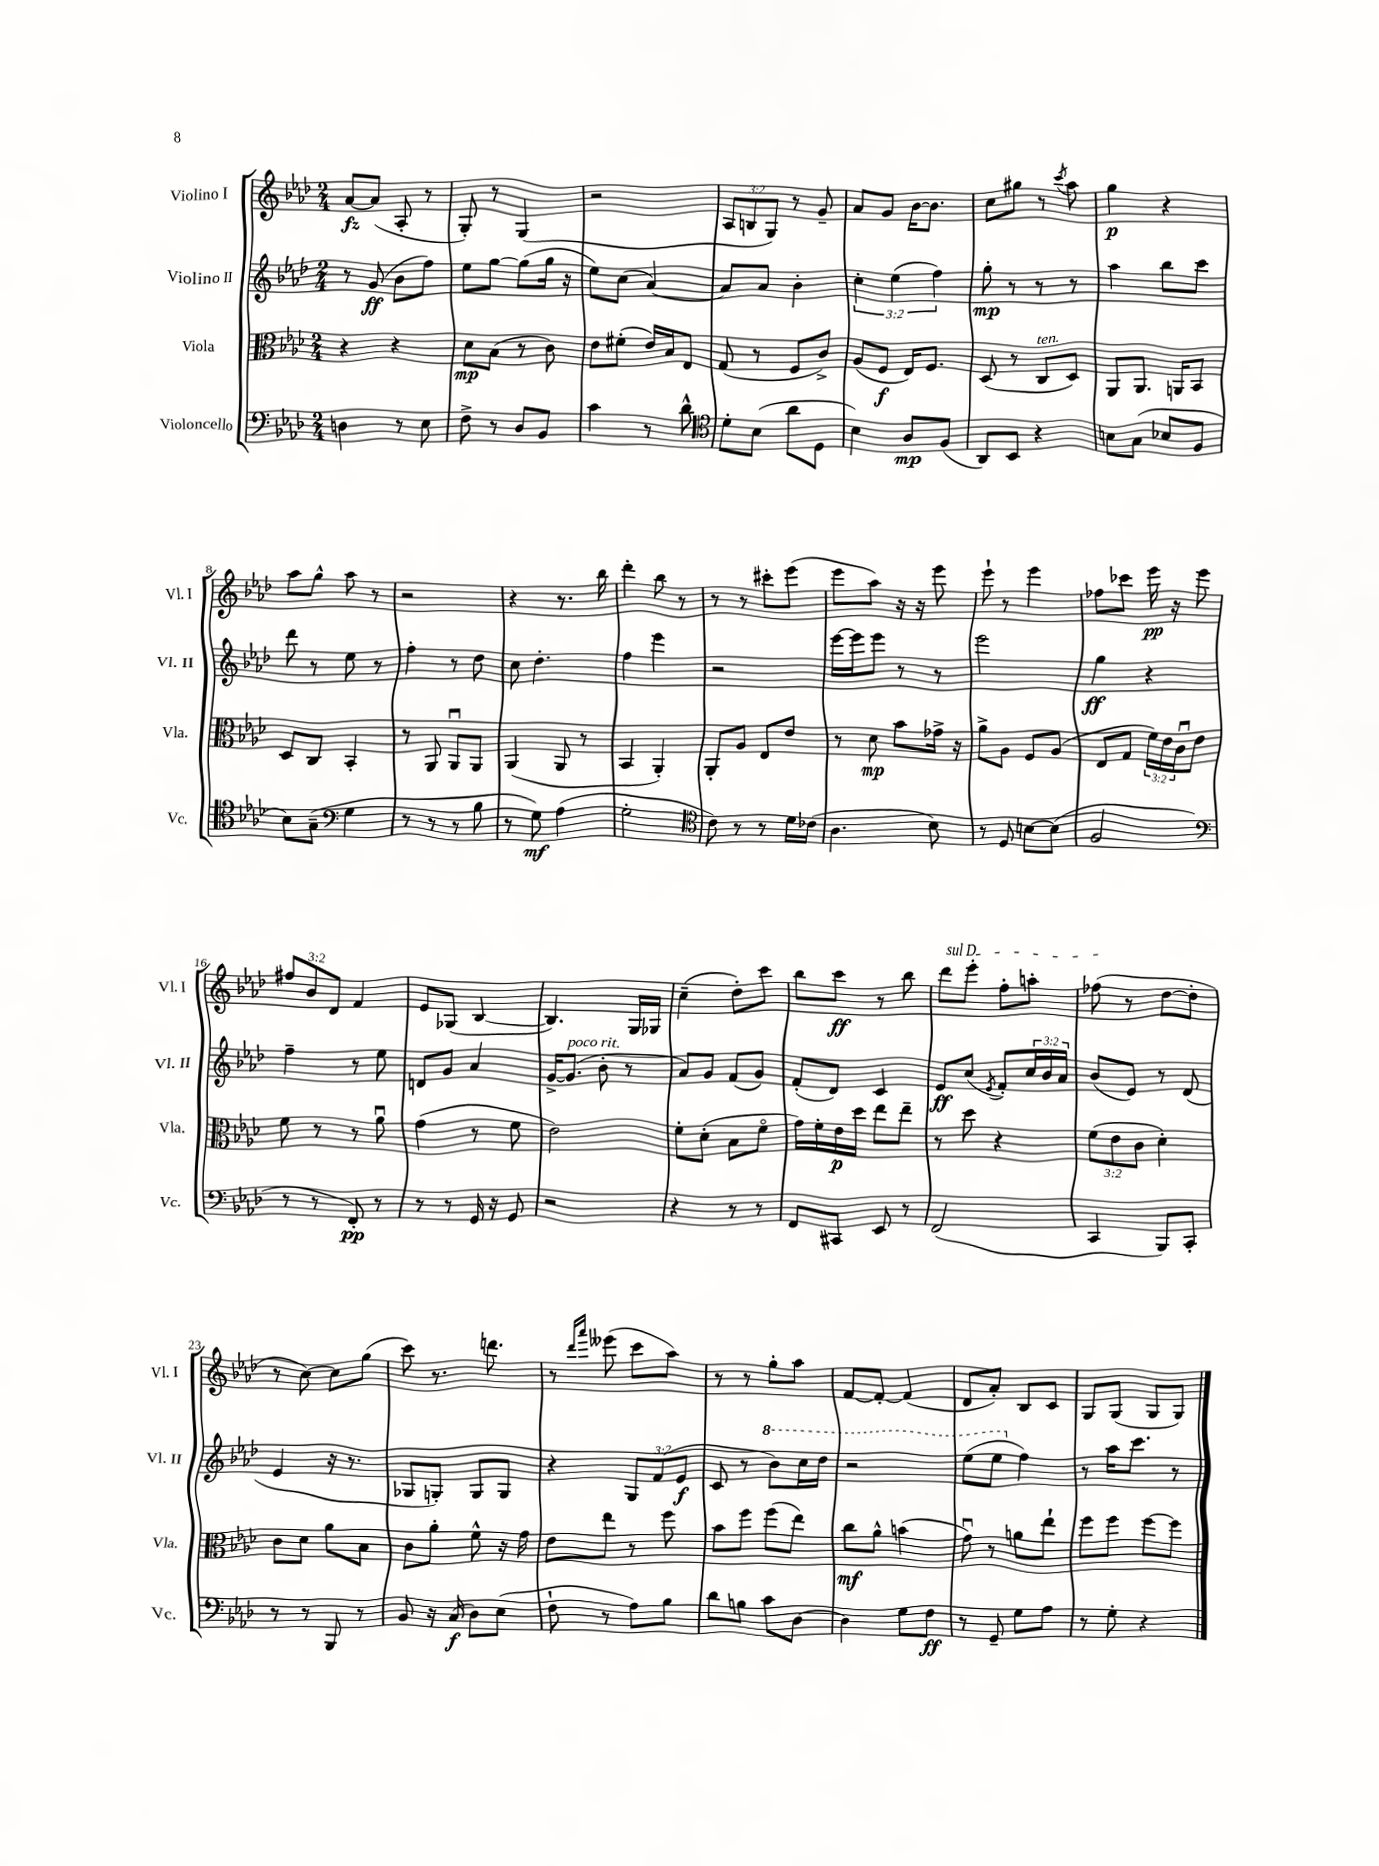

**kern	**kern	**kern	**kern
*staff4	*staff3	*staff2	*staff1
*clefF4	*clefC3	*clefG2	*clefG2
*k[b-e-a-d-]	*k[b-e-a-d-]	*k[b-e-a-d-]	*k[b-e-a-d-]
*M2/4	*M2/4	*M2/4	*M2/4
4D	4r	8r	[8a-
.	.	(8g	(8a-]
8r	4r	8b-	8A-'
8E-	.	8ff)	8r
=	=	=	=
8F^	8d-	8ee-	8G')
8r	(8B-	[8gg	8r
8D-	8r	(8gg]	(4G
8BB-	8c)	16gg	.
.	.	16r	.
=	=	=	=
4c	8e-	8ee-)	2r
.	(8f#'	(8cc	.
8r	16e-)	[4a-)	.
.	16B-	.	.
8d-^^	8E-	.	.
=	=	=	=
*clefC4	*	*	*
8d-'	(8G	8a-]	12A-
.	.	.	12B
(8B-	8r	8a-	.
.	.	.	12G)
8a-	8F	4b-'	8r
8D-	8c^)	.	8g~
=	=	=	=
4B-)	(8A-	6cc'	8a-
.	8F	.	8g
.	.	(6ee-	.
8A-	16E-)	.	[16b-
.	8.F	.	8.b-]
.	.	6ff)	.
(8F	.	.	.
=	=	=	=
8AA-)	(8D-	8gg'	8cc
8BB-	8r	8r	8gg#
4r	8C	8r	8r
.	.	.	8qccc
.	8D-)	8r	8aa-
=	=	=	=
8B	8AA-	4aa-	4gg
(8G	8.AA-	.	.
8B-	.	8bb-	4r
.	16AA	.	.
8F	8BB-	8ccc	.
=	=	=	=
8B-)	8D-	8ddd-	8aa-
(8G~	8C	8r	8gg^^
*clefF4	*	*	*
4G	4BB-'	8ee-	8aa-
.	.	8r	8r
=	=	=	=
8r	8r	4ff'	2r
8r	8AA-	.	.
8r	8AA-u	8r	.
8B-	8AA-	8dd-	.
=	=	=	=
8r	(4AA-	8cc	4r
8G)	.	4.dd-'	.
(4A-	8AA-	.	8.r
.	8r	.	.
.	.	.	16bb-
=	=	=	=
2G'	4BB-	4ff	4ddd-'
.	4AA-')	4eee-	8bb-
.	.	.	8r
=	=	=	=
*clefC4	*	*	*
8c)	8AA-'	2r	8r
8r	8A-	.	8r
8r	8E-	.	8ccc#'
16d-	8e-	.	(8eee-
(16c-	.	.	.
=	=	=	=
4.A-	8r	[16eee-	8eee-
.	.	16eee-]	.
.	8d-	8eee-	8aa-)
.	8b-	8r	16r
.	.	.	16r
8B-)	16g-^	8r	8eee-
.	16r	.	.
=	=	=	=
8r	8a-^	2eee-	8eee-`
8D-	8A-	.	8r
[8B	8F	.	4eee-
(8B]	(8A-	.	.
=	=	=	=
2F	8E-	4gg	8ff-
.	8G	.	8ccc-
.	24f)	4r	16eee-
.	24e-	.	.
.	.	.	16r
.	24cu	.	.
.	8e-	.	8eee-
=	=	=	=
*clefF4	*	*	*
8r	8f	4ff~	12ff#
.	.	.	12b-
8r	8r	.	.
.	.	.	12d-
8FF')	8r	8r	4f
8r	8a-u	8ee-	.
=	=	=	=
8r	(4g	8d	8e-
8r	.	8g	(8G-
16GG	8r	4a-	[4B-
16r	.	.	.
8GG	8f	.	.
=	=	=	=
2r	2e-)	[16g^	4.B-])
.	.	(8.g]	.
.	.	8b-'	.
.	.	8r	16G
.	.	.	16G-
=	=	=	=
4r	8f'	8a-)	(4cc~
.	(8d-'	8g	.
8r	8B-	(8f	8dd-')
8r	8fo	8g)	8ccc
=	=	=	=
8FF	16g)	(8f'	8bb-
.	16f'	.	.
8CC#	16e-	8d-)	8ccc
.	16dd-	.	.
8EE-	8ee-	4c	8r
8r	8ee-~	.	8bb-
=	=	=	=
(2FF	8r	8e-	8ddd-
.	8dd-	(8cc	8eee-'
.	.	8qe-	.
.	4r	8f')	8ff'
.	.	24cc	8aa'
.	.	24b-	.
.	.	24a-	.
=	=	=	=
4CC	(12f	(8b-	(8ff-
.	12e-	.	.
.	.	8e-)	8r
.	12c	.	.
8BBB-)	4d-')	8r	[8dd-
8CC'	.	(8d-	8dd-']
=	=	=	=
8r	8c	4e-	8r
8r	8d-	.	[8cc)
8BBB-	8a-	16r	8cc]
.	.	8.r	.
8r	8B-	.	(8gg
=	=	=	=
8BB-	8c	8G-	8ccc)
16r	8a-'	8G')	8.r
(16C	.	.	.
8D-)	8f^^	8G	.
.	.	.	8.ddd
(8E-	16r	8G	.
.	16g	.	.
=	=	=	=
8F`	8e-	4r	8r
.	.	.	16qqddd-
.	.	.	16qqaaa-
8r	8ee-	.	(8eee--
8A-)	8r	12G	8ccc
.	.	(12f	.
8B-	8ff	.	8aa-)
.	.	12e-	.
=	=	=	=
8d-	8b-	8c	8r
8B	8ff	8r	8r
8c	(8ff	8bb-)	8gg'
[8D-	8ee-)	16ccc	8aa-
.	.	16ddd-	.
=	=	=	=
4D-]	8cc	2r	[8f
.	8a-^^	.	8f'_
8G	(4b	.	(4f]
8F	.	.	.
=	=	=	=
8r	8gu)	(8eee-	8d-
8GG~	8r	8eee-	8a-')
8G	8a	4ff)	8B-
8A-	8ee-`	.	8c
=	=	=	=
8r	8ff	8r	8G
8G'	8ff	16aa-	(8G
.	.	8.ccc	.
4r	[8ff	.	8G
.	8ff]	8r	8G)
==	==	==	==
*-	*-	*-	*-
